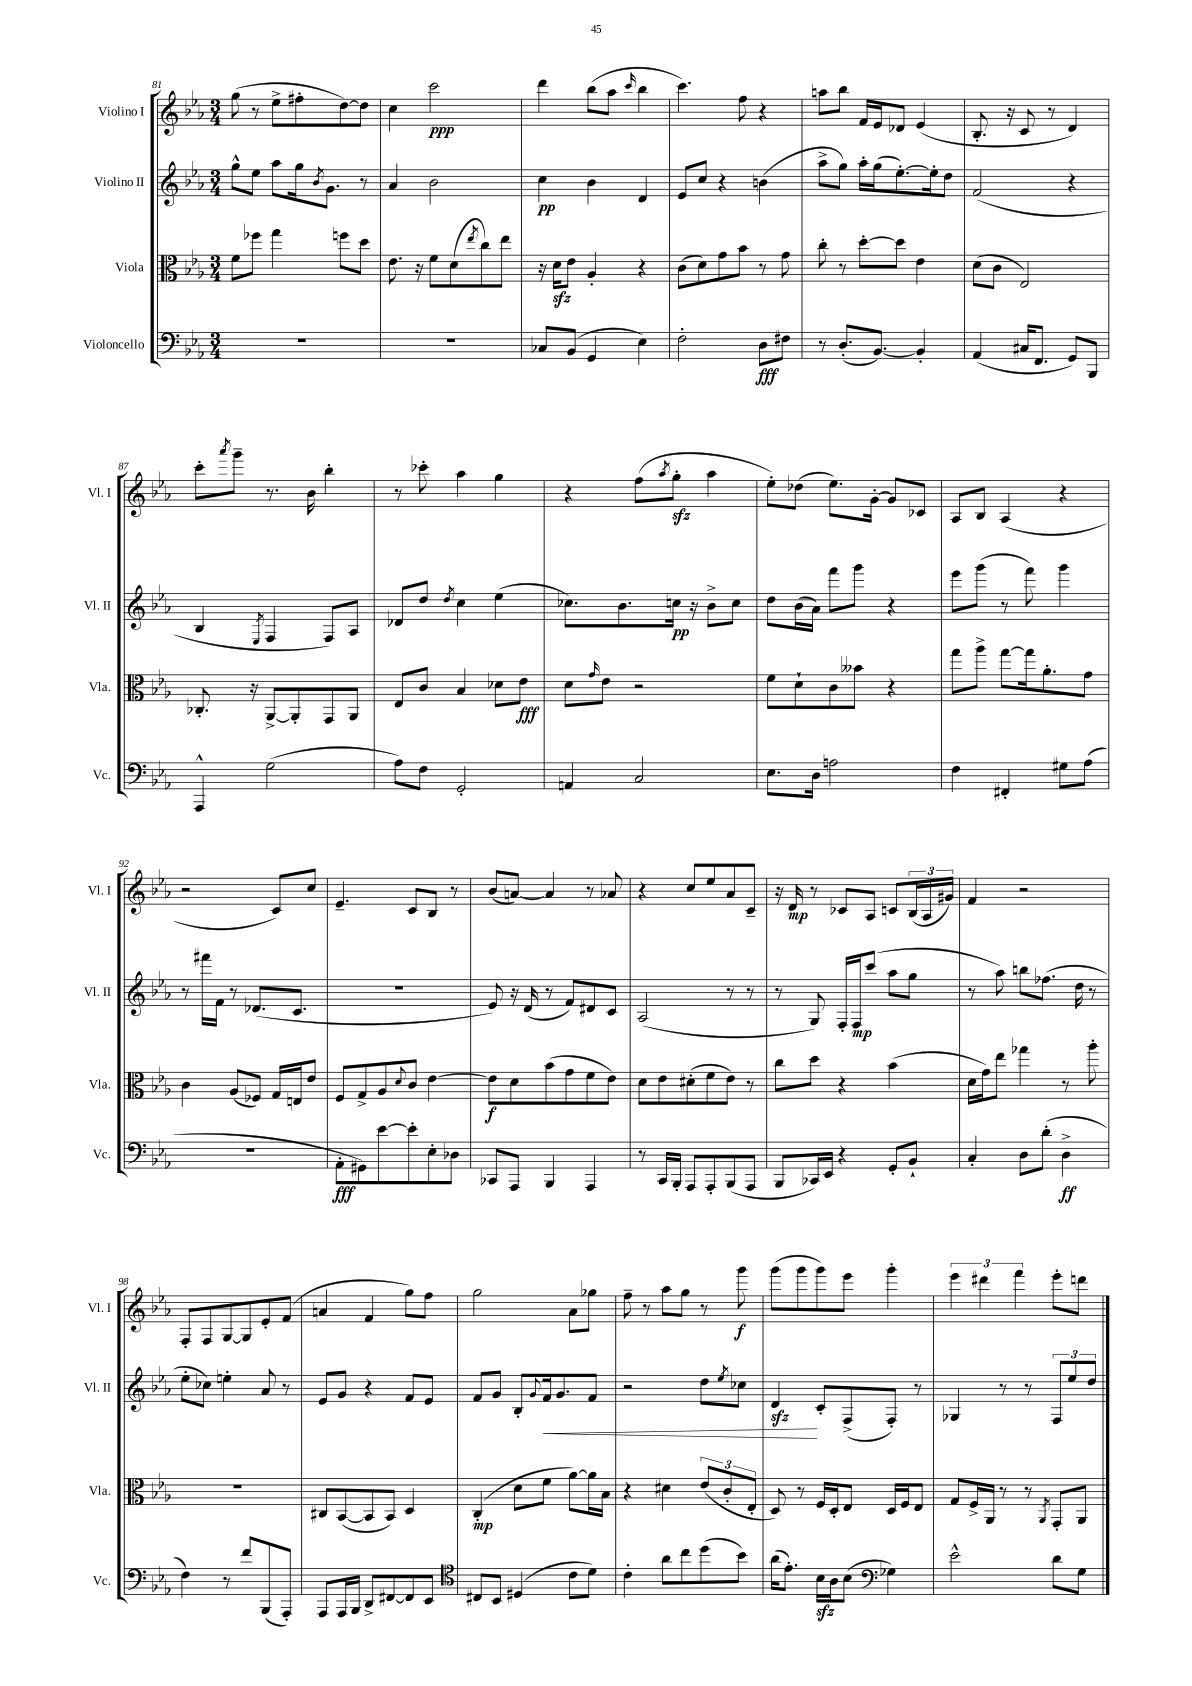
<<
\new StaffGroup <<
\new Staff = "s0" \with { instrumentName = "Violino I" shortInstrumentName = "Vl. I" } {
    \clef treble \key ees \major \numericTimeSignature \time 3/4
    g''8( r8 ees''8-> fis''8-. d''8~) d''8 |
    c''4 c'''2\ppp |
    d'''4 bes''8( aes''8 \grace { c'''16 } bes''4 |
    c'''4.) f''8 r4 |
    a''8 bes''8 f'16 ees'16 des'8 ees'4( |
    bes8.-. r16 c'8 r8 d'4) |
    c'''8-. \acciaccatura { aes'''8 } g'''8-- r8. bes'16 bes''4-. |
    r8 ces'''8-. aes''4 g''4 |
    r4 f''8( \acciaccatura { aes''8 } g''8-.\sfz aes''4 |
    ees''8-.) des''8( ees''8.) g'16~-. g'8 ces'8 |
    aes8 bes8 aes4( r4 |
    r2 c'8) c''8 |
    ees'4.-- c'8 bes8 r8 |
    bes'8( a'8~) a'4 r8 aes'8 |
    r4 c''8 ees''8 aes'8 c'8-- |
    r16 d'16\mp r8 ces'8 aes8 c'8 \tuplet 3/2 { bes16( aes16 gis'16) } |
    f'4 r2 |
    f8-. f8 g8~ g8 ees'8-. f'8( |
    a'4 f'4 g''8) f''8 |
    g''2 aes'8 ges''8 |
    f''8-- r8 aes''8 g''8 r8 g'''8\f |
    g'''8( g'''8 g'''8) ees'''8 g'''4-. |
    \tuplet 3/2 { ees'''4 dis'''4 f'''4 } ees'''8-. d'''8 \bar "|." |
}
\new Staff = "s1" \with { instrumentName = "Violino II" shortInstrumentName = "Vl. II" } {
    \clef treble \key ees \major \numericTimeSignature \time 3/4
    g''8-^ ees''8 aes''8 g''16 \acciaccatura { bes'8 } g'8. r8 |
    aes'4 bes'2 |
    c''4\pp bes'4 d'4 |
    ees'8 c''8 r4 b'4( |
    aes''8-> g''8) aes''16-. g''16( ees''8.~-.) ees''16-. d''8 |
    f'2( r4 |
    bes4 \acciaccatura { ees8 } f4 f8) aes8 |
    des'8 d''8 \acciaccatura { d''8 } c''4 ees''4( |
    ces''8.) bes'8. c''16\pp r16 bes'8-> c''8 |
    d''8 bes'16( aes'16) f'''8 g'''8 r4 |
    ees'''8 g'''8( r8 f'''8) g'''4 |
    r8 fis'''16 f'16 r8 des'8.( c'8. |
    R2. |
    ees'8) r16 d'16( r8 f'8) dis'8 c'8 |
    aes2( r8 r8 |
    r8 g8) f16-. f16\mp c'''8( aes''8 g''8 |
    r8 aes''8) b''8 fes''8.( d''16 r8 |
    ees''8-. ces''8) e''4-. aes'8 r8 |
    ees'8 g'8 r4 f'8 ees'8 |
    f'8 g'8 bes8-. \appoggiatura { g'8 } f'16\< g'8. f'8 |
    r2 d''8 \acciaccatura { ees''8 } ces''8 |
    d'4\sfz\! c'8-. f8->( f8-.) r8 |
    ges4 r8 r8 \tuplet 3/2 { f8 ees''8 d''8 } \bar "|." |
}
\new Staff = "s2" \with { instrumentName = "Viola" shortInstrumentName = "Vla." } {
    \clef alto \key ees \major \numericTimeSignature \time 3/4
    f'8 fes''8 g''4 f''8 d''8 |
    ees'8. r16 f'8 d'8( \acciaccatura { ees''8 } c''8) ees''8 |
    r16 d'16\sfz ees'8 aes4-. r4 |
    c'8( d'8) g'8 bes'8 r8 g'8 |
    c''8-. r8 d''8~-. d''8 ees'4 |
    d'8( c'8 ees2) |
    ces8.-. r16 aes,8~-> aes,8-. g,8 aes,8 |
    ees8 c'8 bes4 des'8 ees'8\fff |
    d'8 \grace { g'16 } ees'8 r2 |
    f'8 d'8-! c'8 beses'8 r4 |
    g''8 aes''8-> g''8~ g''16 aes'8.-. g'8 |
    c'4 aes8( fes8) g16 e16 ees'8 |
    f8 g8-> aes8 \appoggiatura { d'8 } c'8 ees'4~ |
    ees'8\f d'8 bes'8( g'8 f'8 ees'8) |
    d'8 ees'8 dis'8-.( f'8 ees'8) r8 |
    c''8 d''8 r4 bes'4( |
    d'16 g'16) ees''8 ges''4 r8 aes''8-. |
    R2. |
    cis8 bes,8~( bes,8 bes,8) d4 |
    c4-.\mp( d'8 f'8 aes'8~) aes'16 bes16 |
    r4 dis'4 \tuplet 3/2 { ees'8( c'8-. ees8-. } |
    d8) r8 f16 d16-. ees8 d16 f16 ees8 |
    g8 f16-> aes,16 r8 r8 \acciaccatura { aes,8 } g,8-. aes,8 \bar "|." |
}
\new Staff = "s3" \with { instrumentName = "Violoncello" shortInstrumentName = "Vc." } {
    \clef bass \key ees \major \numericTimeSignature \time 3/4
    R2. |
    R2. |
    ces8 bes,8( g,4 ees4) |
    f2-. d8\fff fis8 |
    r8 d8.-.( bes,8.~) bes,4-. |
    aes,4( cis16 f,8. g,8) bes,,8 |
    aes,,4-^ g2( |
    aes8) f8 g,2-. |
    a,4 c2 |
    ees8. d16 a2 |
    f4 fis,4-. gis8 aes8( |
    R2. |
    aes,8-.\fff gis,8) ees'8~ ees'8-. ees8-. des8 |
    ces,8 aes,,8 bes,,4 aes,,4 |
    r8 c,16 bes,,16-. aes,,8 aes,,8-. bes,,8( aes,,8 |
    bes,,8 ces,16) ees,16 r4 g,8-. bes,8-! |
    c4-. d8 d'8-.( d4->\ff |
    f4) r8 f'8 bes,,8( aes,,8-.) |
    aes,,8 aes,,16 bes,,16 d,8-> fis,8~ fis,8 ees,8 |
    \clef tenor cis8 bes,8 dis4( c'8 d'8) |
    c'4-. aes'8 c''8 d''8( bes'8) |
    aes'16( ees'8.-.) bes16\sfz aes16 bes8( \clef bass ges4) |
    ees'2-^ d'8 g8 \bar "|." |
}
>>
>>
\layout { \context { \Score currentBarNumber = #81 } }
